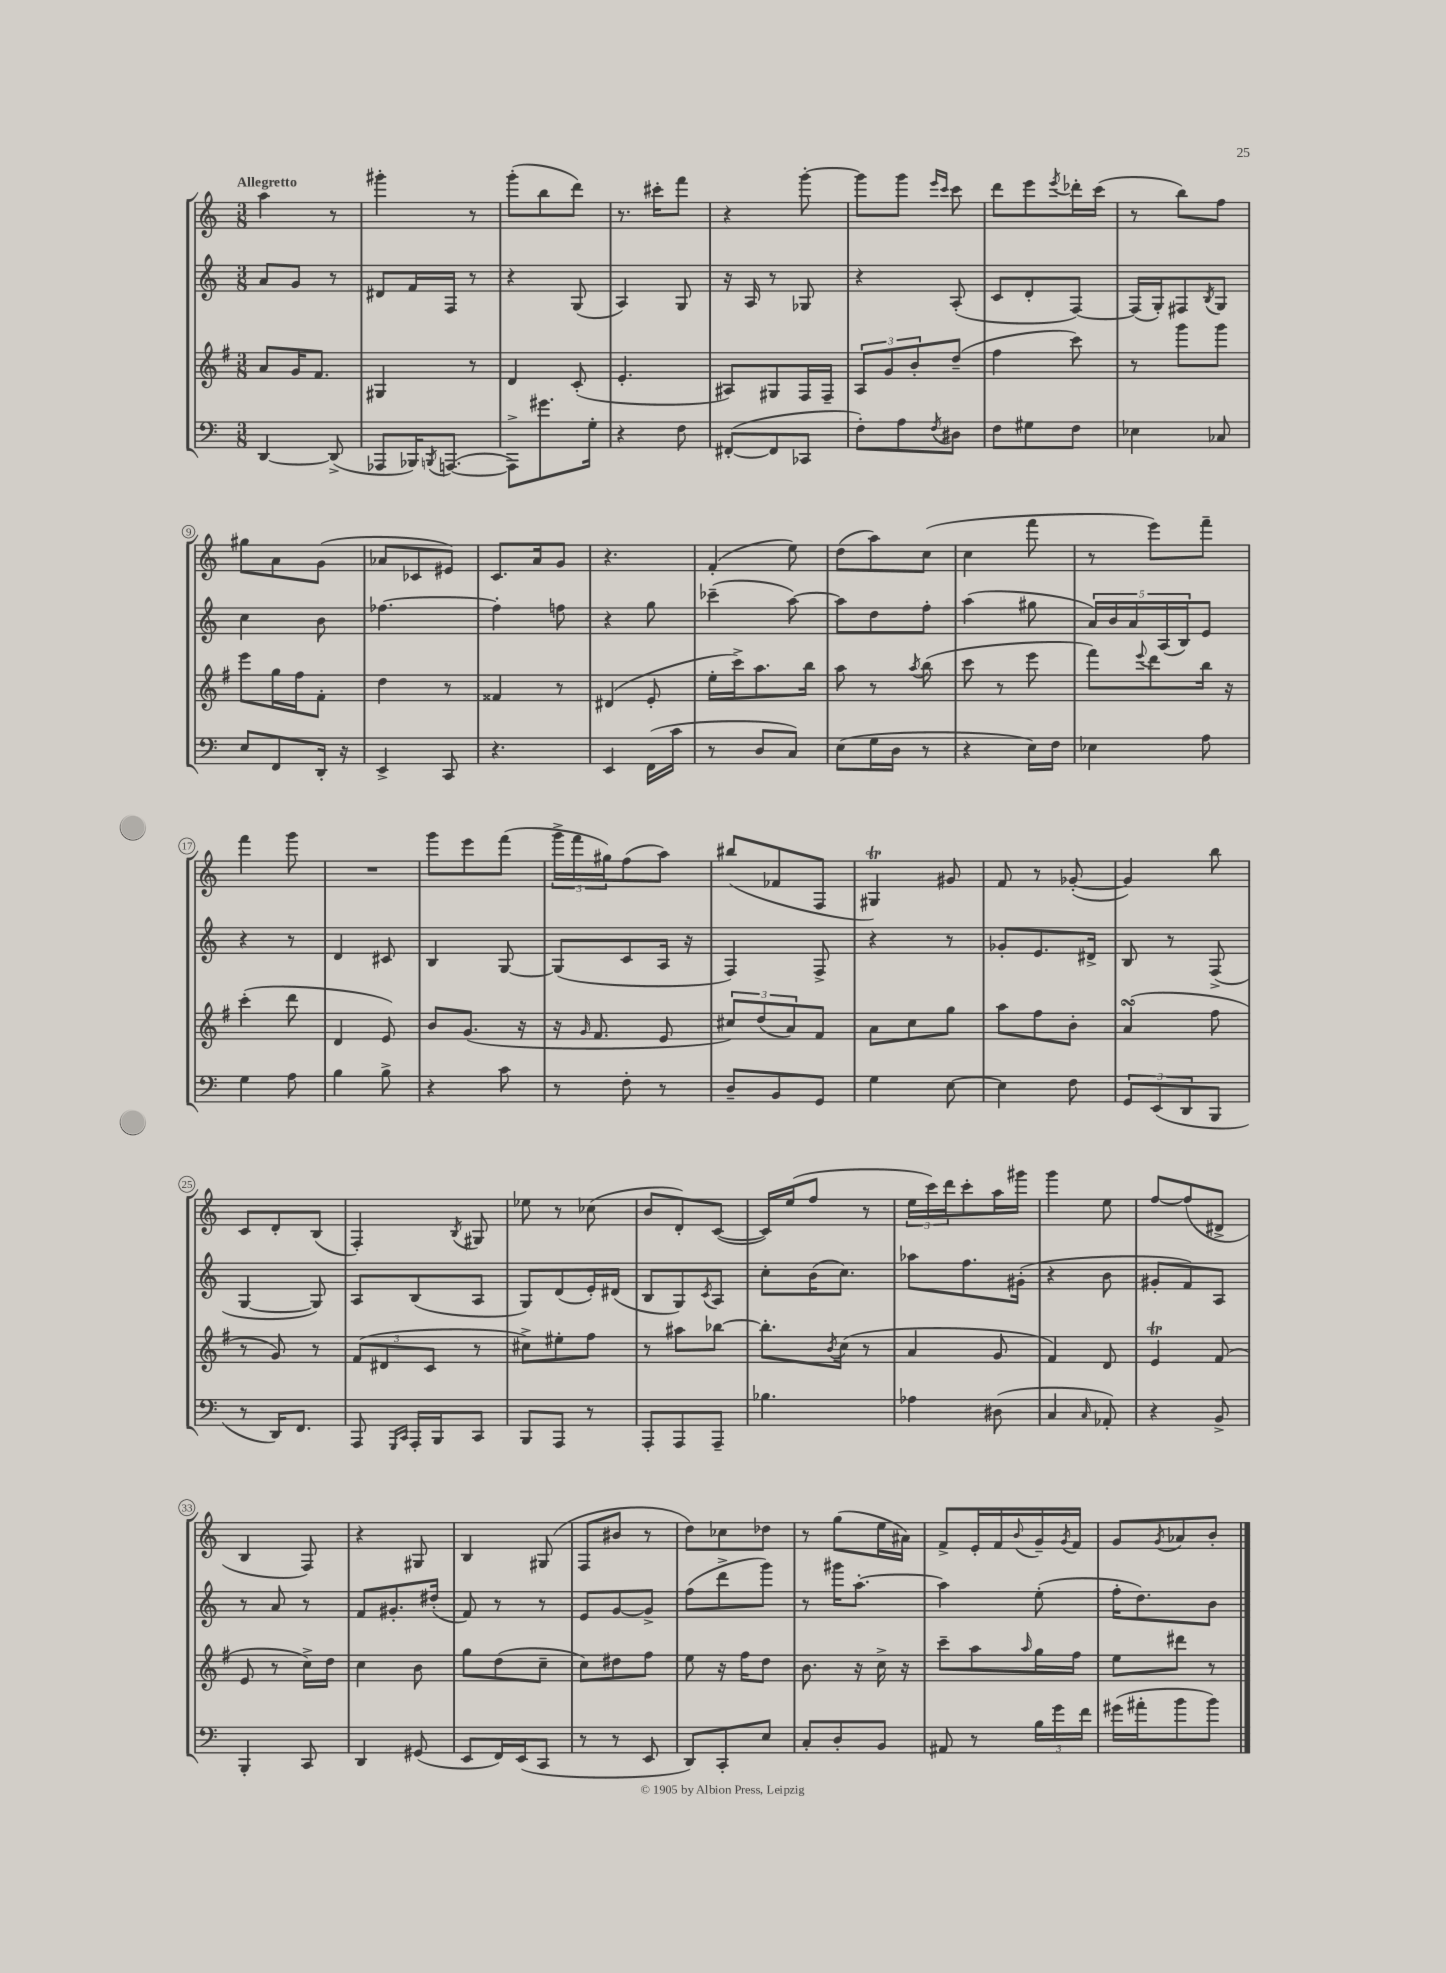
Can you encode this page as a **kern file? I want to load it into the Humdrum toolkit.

**kern	**kern	**kern	**kern
*part4	*part3	*part2	*part1
*staff4	*staff3	*staff2	*staff1
*clefF4	*clefG2	*clefG2	*clefG2
*k[]	*k[f#]	*k[]	*k[]
*M3/8	*M3/8	*M3/8	*M3/8
=1	=1	=1	=1
!	!	!	!LO:TX:a:B:t=Allegretto
[4DD/	8a/L	8a/L	4aa\
.	16g/K	8g/J	.
.	8.f#/J	.	.
(8DD^/]	.	8r	8r
=2	=2	=2	=2
8AAA-X/L	4G#X/	8d#X/L	4ggg#X'\
16BBB-X/K)	.	16f/L	.
8qBBBn/	.	.	.
([8.AAAn/J	.	16F/JJ	.
.	8r	8r	8r
=3	=3	=3	=3
8AAA^\L])	4d/	4r	(8ggg'\L
8.g#X\	.	.	8bb\
.	(8c'/	(8G/	8ddd\J)
16G'\Jk	.	.	.
=4	=4	=4	=4
4r	4.e'/	4A/)	8.r
.	.	.	16ccc#X'\KL
8F\	.	8G/	8fff\J
=5	=5	=5	=5
([8FF#X'/L	8A#X/L)	16r	4r
.	.	16A/	.
8FF#/]	8G#X/	8r	.
8CC-X/J	16F#/L	8G-X/	[8ggg'\
.	16F#~/JJ	.	.
=6	=6	=6	=6
8F'\L)	12A/L	4r	8ggg\L]
.	12g/	.	.
8A\	.	.	8ggg\J
.	12b'/	.	.
.	.	.	16qqeee/LL
8qF/	.	.	16qqccc/JJ
8D#X\J	(8dd~/J	(8A'/	8ccc\
=7	=7	=7	=7
8F\L	4ff#\	8c/L	8ddd\L
8G#X\	.	8d'/	8eee\
.	.	.	8qeee/
8F\J	8ccc\)	[8F/J)	16ddd-X'\L
.	.	.	(16ccc\JJ
=8	=8	=8	=8
4E-X\	8r	(16F/LL]	8r
.	.	16G'/J)	.
.	8ggg\L	8F#X/	8bb\L)
.	.	8qB/	.
8C-X/	8ggg\J	8G/J	8ff\J
!!LO:LB:g=z
=9	=9	=9	=9
8E/L	8eee\L	4cc\	8gg#X\L
8FF/	16gg\L	.	8a\
.	16ff#\J	.	.
16DD'/Jk	8f#'\J	8b\	(8g\J
16r	.	.	.
=10	=10	=10	=10
4EE^/	4dd\	[4.ff-X\	8a-X/L
.	.	.	8c-X/
8CC/	8r	.	8e#X/J)
=11	=11	=11	=11
4.r	4f##X/	4ff-'\]	8.c/L
.	.	.	16a/k
.	8r	8ffn\	8g/J
=12	=12	=12	=12
4EE/	(4d#X/	4r	4.r
(16FF\LL	8e'/	8gg\	.
16c\JJ	.	.	.
=13	=13	=13	=13
8r	16ee'\LL	(4ccc-X~\	(4f'/
.	16ccc^\J)	.	.
8D/L	8.aa\	.	.
8C/J)	.	[8aa\)	8ee\)
.	16bb\Jk	.	.
=14	=14	=14	=14
(8E\L	8aa\	8aa\L]	(8dd\L
16G\L	8r	8dd\	8aa\)
16D\JJ	.	.	.
.	8qaa/	.	.
8r	(8bb\	8ff'\J	(8cc\J
=15	=15	=15	=15
4r	8ccc\	(4aa\	4cc\
.	8r	.	.
16E\LL)	8eee\	8gg#X\	8fff\
16F\JJ	.	.	.
=16	=16	=16	=16
4E-X\	8fff#\L)	20a/LL)	8r
.	.	20b/	.
.	.	20a/	.
.	8qqeee/	.	.
.	8ddd\	.	8eee\L)
.	.	(20A/	.
.	.	20B/J)	.
8A\	16bb\Jk	8e/J	8fff~\J
.	16r	.	.
!!LO:LB:g=z
=17	=17	=17	=17
4G\	(4ccc'\	4r	4fff\
8A\	8ddd\	8r	8ggg\
=18	=18	=18	=18
4B\	4d/	4d/	4.r
8B^\	8e/)	8c#X/	.
=19	=19	=19	=19
4r	8b/L	4B/	8ggg\L
.	(8.g/J	.	8eee\
8c\	.	[8G/	(8fff\J
.	16r	.	.
=20	=20	=20	=20
8r	16r	(8G/L]	24ggg^\LL
.	.	.	24fff\
.	16qqg/	.	.
.	8.f#/	.	.
.	.	.	24gg#X\J)
8F'\	.	8c/	(8ff\
8r	8e/	16A/Jk	8aa\J)
.	.	16r	.
=21	=21	=21	=21
8D~/L	12cc#X/L)	4F/)	(8bb#X/L
.	(12dd/	.	.
8BB/	.	.	8f-X/
.	12a/)	.	.
8GG/J	8f#/J	8F^/	8F/J
=22	=22	=22	=22
4G\	8a\L	4r	4G#Xt/)
.	8cc\	.	.
[8E\	8gg\J	8r	8g#X/
=23	=23	=23	=23
4E\]	8aa\L	8g-X'/L	8f/
.	8ff#\	8.e/	8r
8F\	8b'\J	.	([8g-X'/
.	.	16d#X^/Jk	.
=24	=24	=24	=24
12GG/L	(4asSSS/	8B/	4g-/])
(12EE/	.	.	.
.	.	8r	.
12DD/	.	.	.
8BBB/J	8ff#\	(8F^/	8bb\
!!LO:LB:g=z
=25	=25	=25	=25
8r	8r	[4G/	8c/L
16DD/KL)	8g/)	.	8d'/
8.FF/J	.	.	.
.	8r	8G/])	(8B/J
=26	=26	=26	=26
8AAA/	(12f#/L	8A/L	4F'/)
.	12d#X/	.	.
16qqGGG/LL	.	.	.
16qqCC/JJ	.	.	.
16AAA'/LL	.	(8B/	.
.	12c/J	.	.
16BBB/J	.	.	.
.	.	.	8qB/
8CC/J	8r	8A/J	8G#X/
=27	=27	=27	=27
8BBB/L	8cc#X^\L)	8G/L)	8ee-X\
8AAA/J	8ee#X'\	(8d/	8r
8r	8ff#\J	16e'/L)	(8cc-X\
.	.	(16d#X/JJ	.
=28	=28	=28	=28
8AAA'/L	8r	8B/L	8b/L
8AAA/	8aa#X\L	8G/)	8d'/)
.	.	8qc/	.
8AAA~/J	[8bb-X\J	8A/J	([8c/J
=29	=29	=29	=29
4.B-X\	8.bb-'\L]	8cc'\L	16c/LL])
.	.	.	(16ee/J
.	.	(16b\K	8ff/J
.	8qb/	.	.
.	(16cc\Jk	8.cc\J)	.
.	8r	.	8r
=30	=30	=30	=30
4A-X\	4a/	8aa-X\L	24ee\LL
.	.	.	24ccc\)
.	.	.	24ddd\J
.	.	8.ff\	8ccc'\
(8D#X\	8g/	.	16aa\L
.	.	(16g#X'\Jk	16ggg#X\JJ
=31	=31	=31	=31
4C/	4f#/)	4r	4ggg\
16qqC/	.	.	.
8AA-X'/)	8d/	8b\	8ee\
=32	=32	=32	=32
4r	4eT/	8g#X'/L	[8ff/L
.	.	8f/)	(8ff/]
8BB^/	(8f#/	8A/J	8d#X^/J
!!LO:LB:g=z
=33	=33	=33	=33
4BBB'/	8e/	8r	4B/
.	8r	8a/	.
8CC/	16cc^\LL)	8r	8F/)
.	16dd\JJ	.	.
=34	=34	=34	=34
4DD/	4cc\	8f/L	4r
.	.	8.g#X'/	.
(8GG#X/	8b\	.	8G#X/
.	.	(16dd#X'/Jk	.
=35	=35	=35	=35
8EE/L	8gg\L	8f/)	4B/
16FF/L)	(8dd\	8r	.
(16EE/J	.	.	.
8CC/J	8cc~\J	8r	(8G#X/
=36	=36	=36	=36
8r	8cc\L)	8e/L	8F/L
8r	8dd#X\	[8g/	8b#X/J
8EE/	8ff#\J	8g^/J]	8r
=37	=37	=37	=37
8DD/L)	8ee\	(8ff\L	8dd\L)
8CC'/	16r	8ddd^\	8cc-X\
.	16ff#\KL	.	.
8E/J	8dd\J	8ggg\J)	8dd-X\J
=38	=38	=38	=38
8C'/L	8.b\	8r	8r
8D'/	.	16ggg#X\KL	(8gg\L
.	16r	[8.aa'\J	.
8BB/J	16cc^\	.	16ee\L
.	16r	.	16a#X\JJ)
=39	=39	=39	=39
8AA#X/	8ccc~\L	4aa\]	8f^/L
8r	8aa\	.	16e'/L
.	.	.	16f/
.	16qqaa/	.	8qqb/
24B\LL	16gg\L	(8ee'\	16g~/
24g\	.	.	.
.	.	.	8qg/
.	16ff#\JJ	.	16f/JJ
24f\JJ	.	.	.
=40	=40	=40	=40
(16g#X\LL	8ee\L	16ff'\KL	8g/L
16a#X'\J	.	8.dd\)	.
.	.	.	8qg/
8b\	8ddd#X\J	.	8a-X/
8b\J)	8r	8b\J	8b'/J
==	==	==	==
*-	*-	*-	*-
